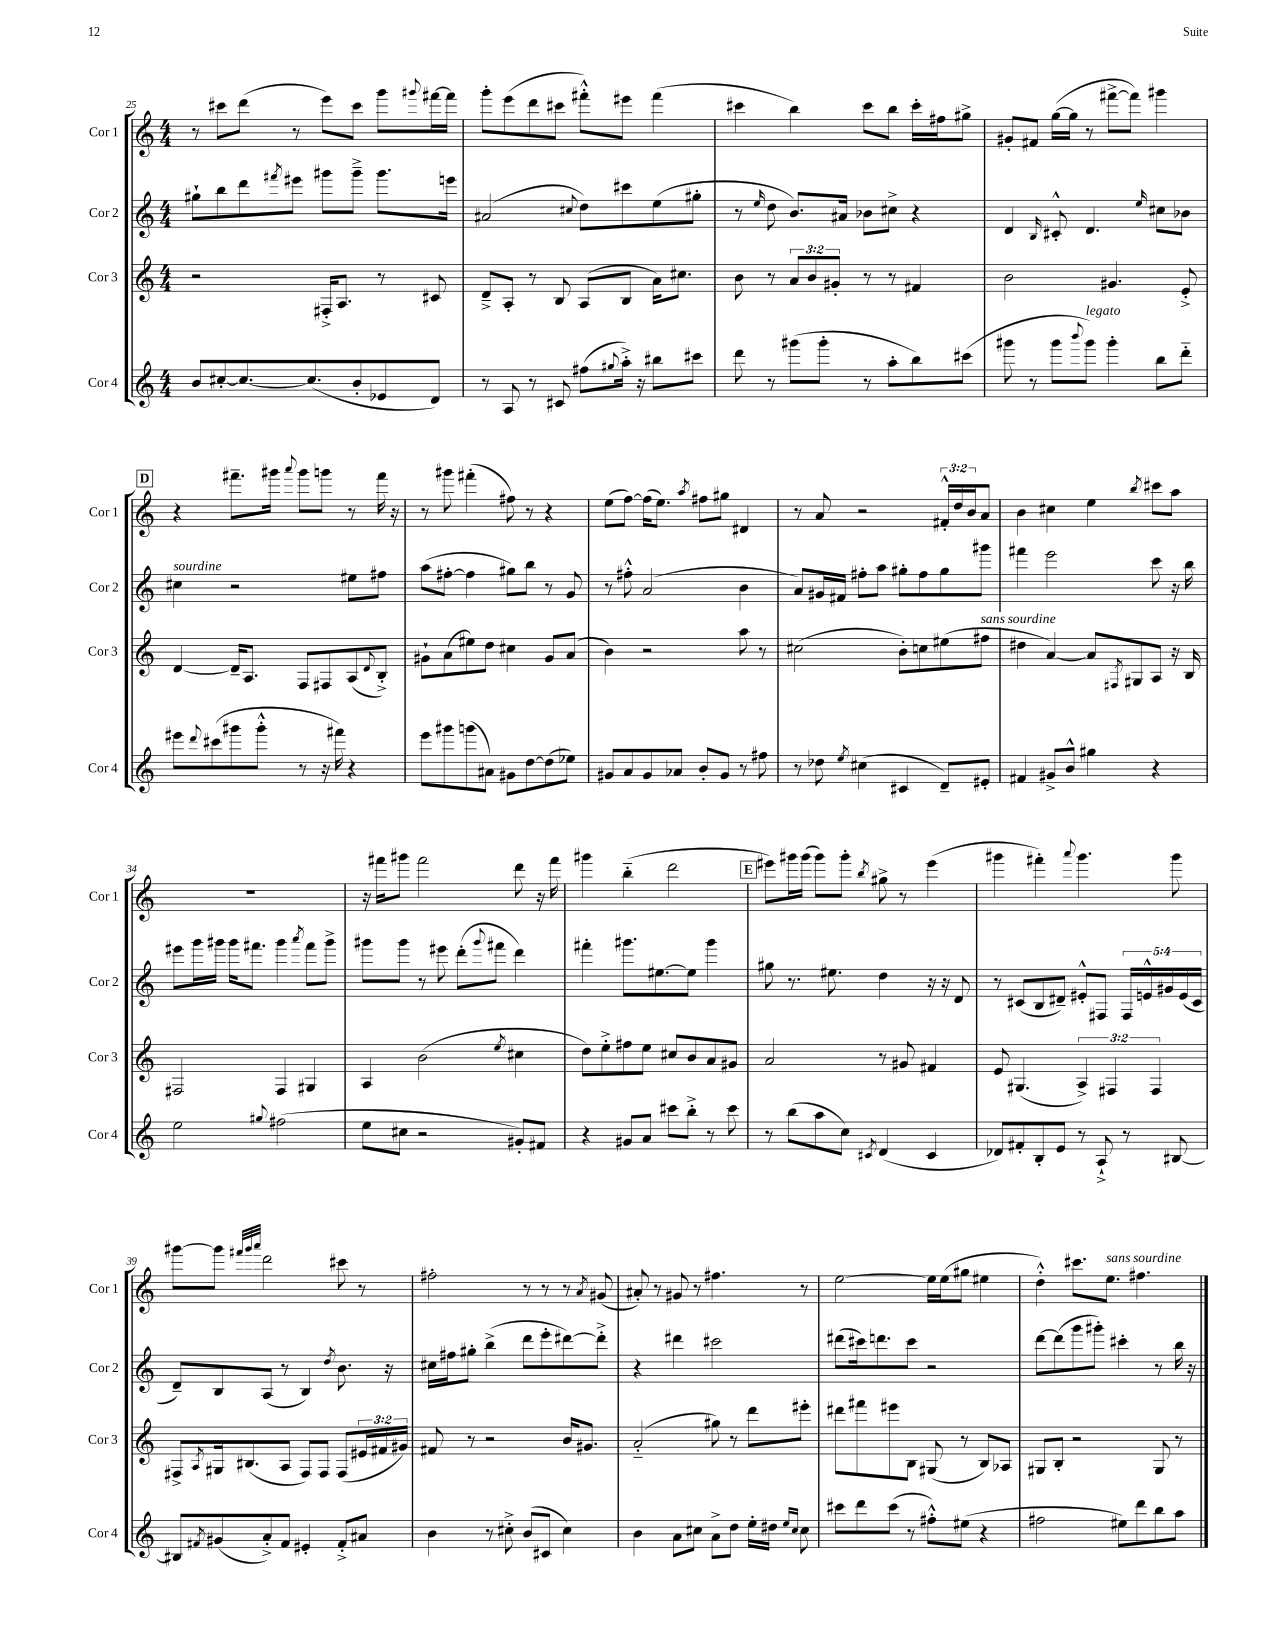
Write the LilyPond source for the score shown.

<<
\new StaffGroup <<
\new Staff = "s0" \with { instrumentName = "Cor 1" shortInstrumentName = "Cor 1" } {
    \clef treble \key c \major \numericTimeSignature \time 4/4 \override Staff.TupletNumber.text = #tuplet-number::calc-fraction-text
    r8 cis'''8 d'''8( r8 e'''8) cis'''8 g'''8 \appoggiatura { gis'''8 } fis'''16~ fis'''16 |
    g'''8-. e'''8( d'''8 cis'''8 fis'''8-.-^) eis'''8 fis'''4( |
    cis'''4 b''4) cis'''8 b''8 cis'''16-. fis''16 gis''8-> |
    gis'8-. fis'8 g''16~( g''16 r8 fis'''8~-> fis'''8) gis'''4 |
    \mark \markup { \box "D" } r4 fis'''8.-- gis'''16 \appoggiatura { a'''8 } gis'''8 g'''8 r8 fis'''16 r16 |
    r8 gis'''8 fis'''4-.( fis''8) r8 r4 |
    e''8( f''8~) f''16( e''8.) \acciaccatura { a''8 } fis''8 gis''8 dis'4 |
    r8 a'8 r2 \tuplet 3/2 { fis'16-.-^ d''16 b'16 } a'8 |
    b'4 cis''4 e''4 \acciaccatura { b''8 } cis'''8 a''8 |
    R1 |
    r16 fis'''16 gis'''8 fis'''2 d'''8 r16 fis'''16 |
    gis'''4 b''4-_( d'''2 |
    \mark \markup { \box "E" } eis'''8) gis'''16 gis'''16( gis'''8) gis'''8-. \acciaccatura { b''8 } gis''8-> r8 eis'''4( |
    gis'''4 fis'''4-.) \appoggiatura { a'''8 } gis'''4. gis'''8 |
    gis'''8~ gis'''8 \grace { fis'''32 gis'''32 a'''32 } d'''2 cis'''8 r8 |
    fis''2-. r8 r8 r8 \acciaccatura { a'8 } gis'8( |
    ais'8-.) r8 gis'8 r8 fis''4. r8 |
    e''2~ e''16 e''16( gis''8 eis''4 |
    d''4-.-^) cis'''8. e''8.^\markup { \italic "sans sourdine" } fis''4. \bar "|." |
}
\new Staff = "s1" \with { instrumentName = "Cor 2" shortInstrumentName = "Cor 2" } {
    \clef treble \key c \major \numericTimeSignature \time 4/4 \override Staff.TupletNumber.text = #tuplet-number::calc-fraction-text
    gis''8-! b''8 d'''8 \acciaccatura { fis'''8 } eis'''8 gis'''8 gis'''8---> gis'''8. e'''16 |
    ais'2( \appoggiatura { cis''8 } d''8) cis'''8 e''8( gis''8-. |
    r8 \grace { e''16 } d''8 b'8.) ais'16 bes'8 cis''8-> r4 |
    d'4 \grace { b16 } cis'8-.-^ d'4. \grace { e''16 } cis''8 bes'8 |
    \mark \markup { \box "D" } cis''4^\markup { \italic "sourdine" } r2 eis''8 fis''8 |
    a''8( fis''8~-. fis''4 gis''8) b''8 r8 g'8 |
    r8 fis''8-.-^ a'2( b'4 |
    a'8) gis'16 fis'16 fis''8-. a''8 gis''8-. fis''8 gis''8 gis'''8 |
    fis'''4 e'''2 c'''8 r16 b''16 |
    eis'''8 g'''16 gis'''16 gis'''16 fis'''8. gis'''4 \acciaccatura { a'''8 } fis'''8 gis'''8-> |
    gis'''8 gis'''8 r8 eis'''8 d'''8-.( \appoggiatura { gis'''8 } fis'''8 d'''4) |
    fis'''4-. gis'''8. eis''8.~ eis''8 gis'''4 |
    \mark \markup { \box "E" } gis''8 r8. eis''8. d''4 r16 r16 d'8 |
    r8 cis'8( b8 dis'8--) eis'8-.-^ fis8 \tuplet 5/4 { fis16 e'16-^ gis'16 e'16( cis'16 } |
    d'8--) b8 a8( r8 b4) \acciaccatura { d''8 } b'8. r16 |
    cis''16 fis''16 gis''8-. b''4->( d'''8 e'''8-. dis'''8~) dis'''8-.-> |
    r4 dis'''4 cis'''2 |
    dis'''8( cis'''16) d'''8. cis'''8 r2 |
    d'''8~ d'''8( g'''8 gis'''8-.) cis'''4-. r8 b''16 r16 \bar "|." |
}
\new Staff = "s2" \with { instrumentName = "Cor 3" shortInstrumentName = "Cor 3" } {
    \clef treble \key c \major \numericTimeSignature \time 4/4 \override Staff.TupletNumber.text = #tuplet-number::calc-fraction-text
    r2 fis16-.-> a8. r8 cis'8 |
    d'8---> a8-. r8 b8 a8( b8 a'16) cis''8. |
    b'8 r8 \tuplet 3/2 { a'8 b'8 gis'8-. } r8 r8 fis'4 |
    b'2 gis'4. e'8-.-> |
    \mark \markup { \box "D" } d'4~ d'16-- a8. f8 fis8 a8( \appoggiatura { d'8 } b8-.->) |
    gis'8-! a'8( eis''8) d''8 cis''4 gis'8 a'8( |
    b'4) r2 a''8 r8 |
    cis''2( b'8-.) c''8 eis''8( fis''8^\markup { \italic "sans sourdine" } |
    dis''4 a'4~) a'8 \acciaccatura { fis8 } gis8 a8 r16 b16 |
    fis2 fis4 gis4 |
    a4 b'2( \acciaccatura { e''8 } cis''4 |
    d''8) e''8-.-> fis''8 e''8 cis''8 b'8 a'8 gis'8 |
    \mark \markup { \box "E" } a'2 r8 gis'8 fis'4 |
    e'8 gis4.( \tuplet 3/2 { a4->) fis4 fis4 } |
    fis8-> \acciaccatura { a8 } gis16 bis8.( a8 fis8) fis8 fis8( \tuplet 3/2 { eis'16 fis'16 gis'16) } |
    fis'8 r8 r2 b'16 gis'8. |
    a'2-_( gis''8) r8 d'''8 eis'''8-. |
    dis'''8 fis'''8 eis'''8 b8 gis8( r8 b8) aes8 |
    gis8 b8-. r2 gis8 r8 \bar "|." |
}
\new Staff = "s3" \with { instrumentName = "Cor 4" shortInstrumentName = "Cor 4" } {
    \clef treble \key c \major \numericTimeSignature \time 4/4
    b'8 cis''8~-. cis''8.~ cis''8.( b'8-. ees'8 d'8) |
    r8 a8 r8 cis'8 fis''8( \appoggiatura { gis''8 } a''16-.->) r16 bis''8 cis'''8 |
    d'''8 r8 gis'''8( gis'''8-. r8 a''8-. b''8) cis'''8( |
    gis'''8 r8 gis'''8 \appoggiatura { b'''8 } gis'''8^\markup { \italic "legato" }) gis'''4-. b''8 d'''8-_ |
    \mark \markup { \box "D" } eis'''8 \appoggiatura { d'''8 } cis'''8( gis'''8 gis'''8-.-^ r8 r16 fis'''16) r4 |
    e'''8 gis'''8 g'''8( ais'8) gis'8 d''8~ d''8( ees''8) |
    gis'8 a'8 gis'8 aes'8 b'8-. gis'8 r8 fis''8 |
    r8 des''8 \acciaccatura { e''8 } cis''4( cis'4 d'8--) eis'8-. |
    fis'4 gis'8-> b'8-^ gis''4 r4 |
    e''2 \appoggiatura { gis''8 } fis''2( |
    e''8 cis''8 r2 gis'8-.) fis'8 |
    r4 gis'8 a'8 cis'''8 b''8-.-> r8 cis'''8 |
    \mark \markup { \box "E" } r8 b''8( a''8 c''8) \acciaccatura { cis'8 } d'4( cis'4 |
    des'8) fis'8-. b8-. e'8 r8 a8-!-> r8 bis8~ |
    bis8 \acciaccatura { fis'8 } gis'8( a'8-.->) fis'8 eis'4-. fis'8-.-> ais'8 |
    b'4 r8 cis''8-.-> b'8( cis'8 cis''4) |
    b'4 a'8 cis''8 a'8-> d''8 e''16-. dis''16 \grace { e''16 cis''16 } cis''8 |
    cis'''8 d'''8 cis'''8( r8 fis''8-.-^) eis''8( r4 |
    fis''2 eis''8) d'''8 b''8 a''8 \bar "|." |
}
>>
>>
\layout { \context { \Score currentBarNumber = #25 } }
